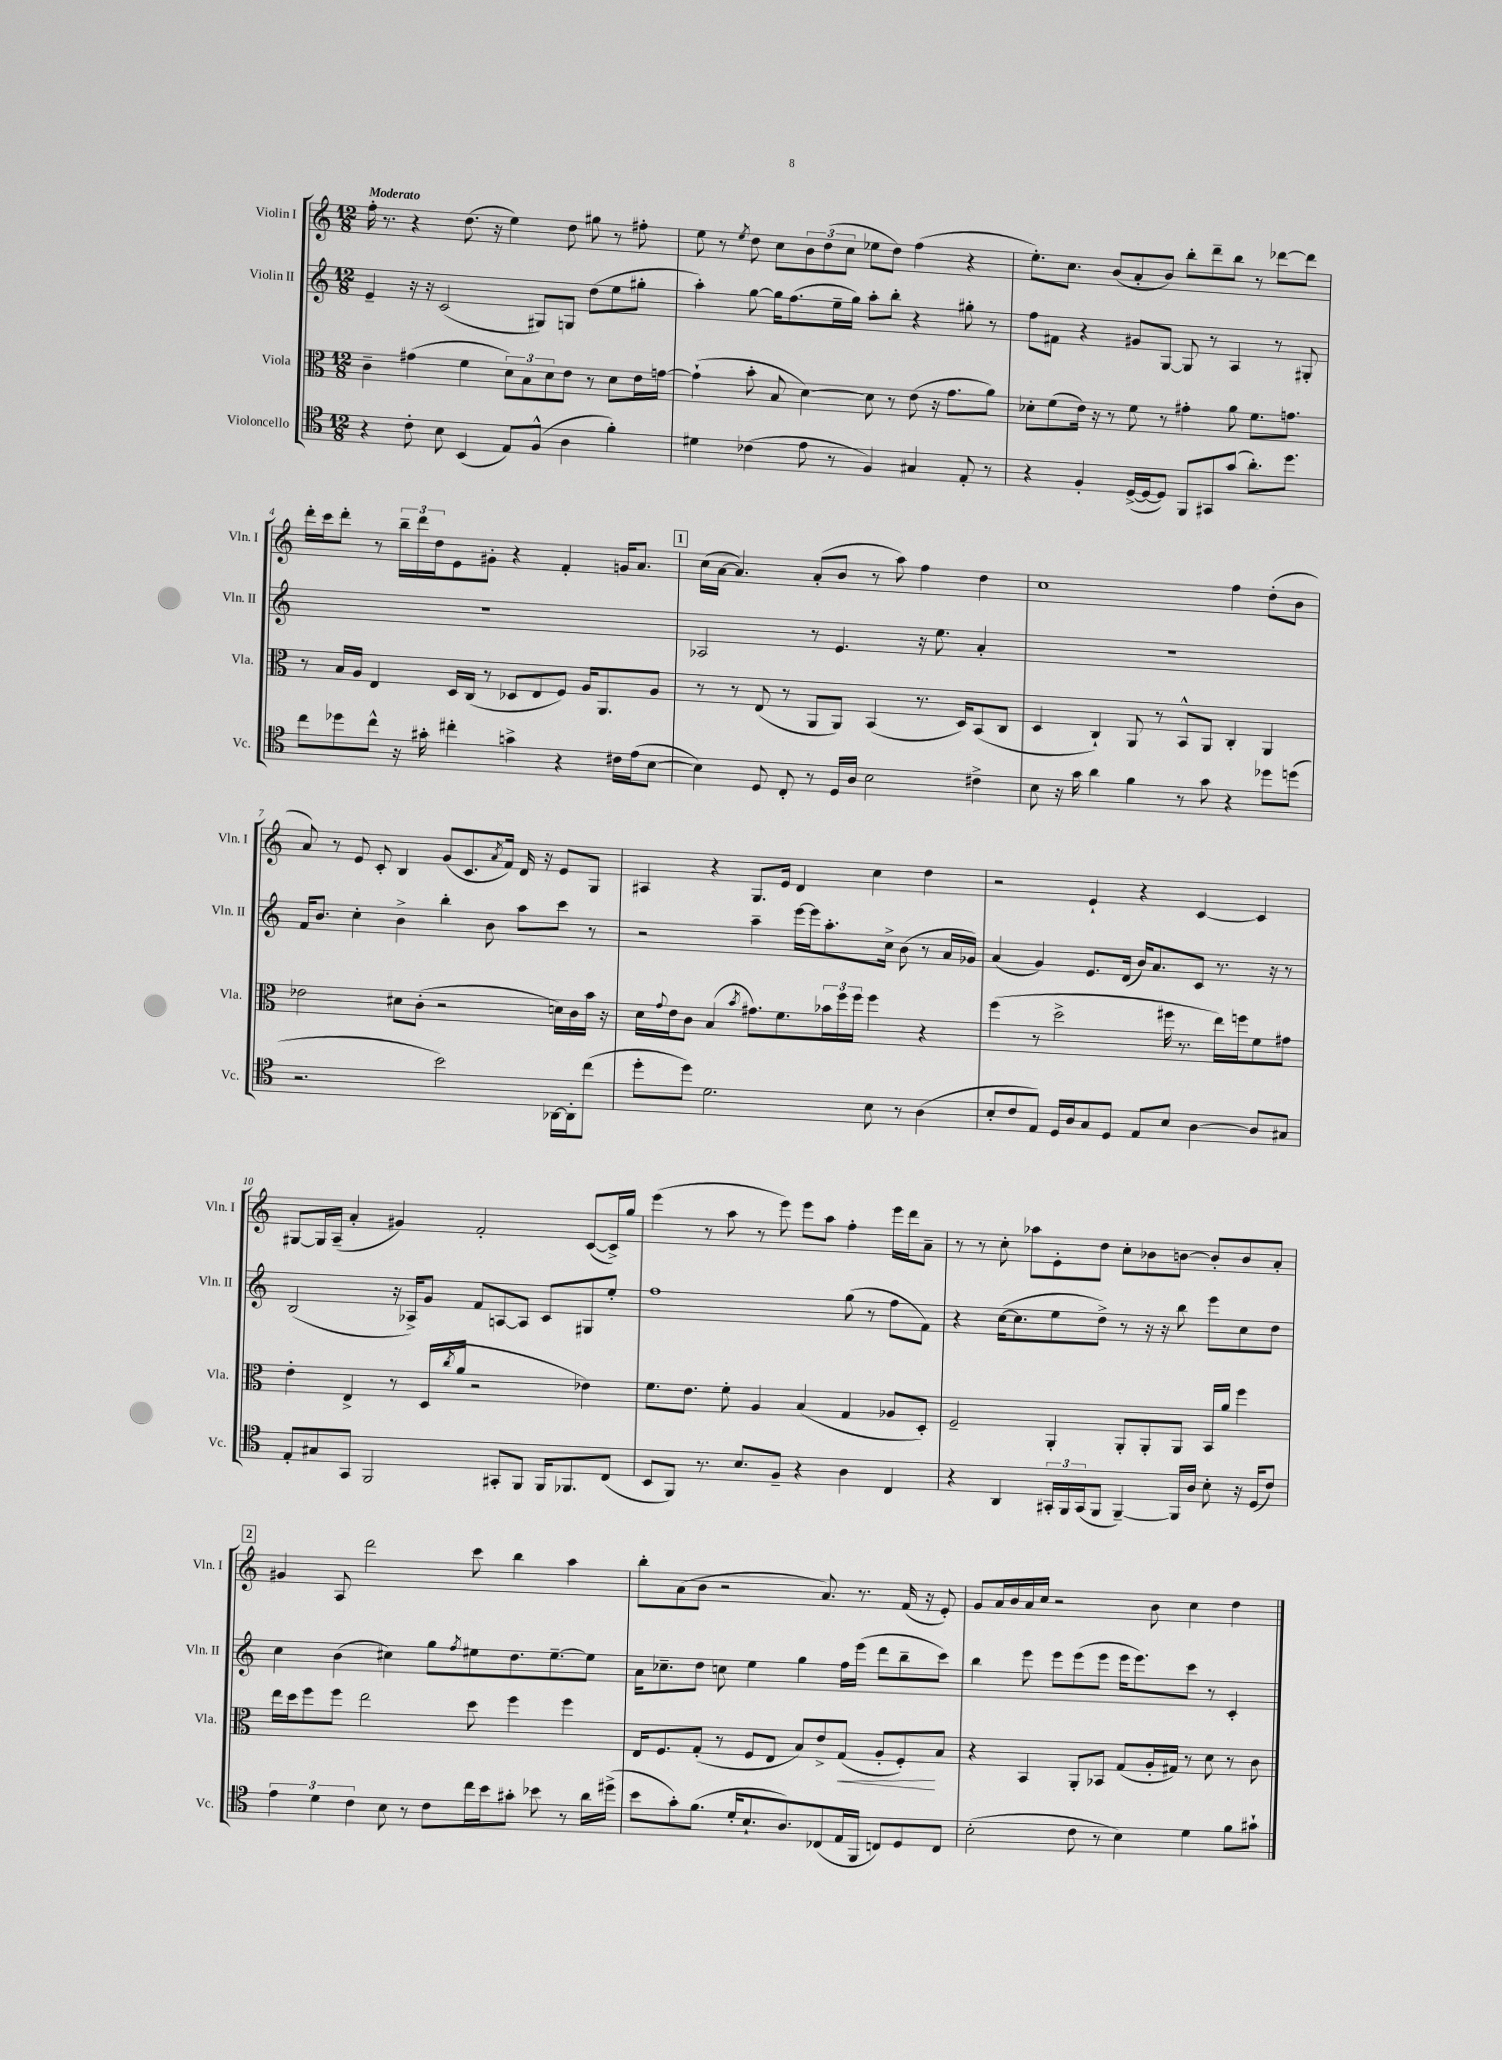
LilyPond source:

<<
\new StaffGroup <<
\new Staff = "s0" \with { instrumentName = "Violin I" shortInstrumentName = "Vln. I" } {
    \clef treble \key c \major \numericTimeSignature \time 12/8 \tempo "Moderato"
    f''16-. r8. r4 d''8.( r16 e''4) d''8 gis''8 r8 fis''8-. |
    e''8 r8 \acciaccatura { e''8 } d''8 c''8 \tuplet 3/2 { b'8 d''8( c''8 } ees''8 d''8) f''4( r4 |
    e''8.-.) c''8. b'8( a'8-. b'8) b''8-. d'''8-- b''8 r8 des'''8~ des'''8 |
    d'''16-. c'''16 d'''8-. r8 \tuplet 3/2 { b''16-- d'''16 d''16 } e'8 gis'8-. r4 f'4-. g'16 a'8. |
    \mark \markup { \box "1" } c''16( a'16~ a'4.) a'8-.( b'8 r8 a''8) f''4 d''4 |
    c''1 f''4 d''8-.( b'8 |
    a'8) r8 e'8 c'8-. b4 g'8( c'8. \acciaccatura { a'8 } f'16) d'16 r16 e'8 g8 |
    ais4 r4 g8. e'16 d'4 c''4 d''4 |
    r2 e'4-! r4 c'4~ c'4 |
    gis8~ gis16 a16--( a'4-. gis'4) f'2-. c'8~( c'16->) g''16 |
    e'''4( r8 a''8 r8 e'''8) e'''8 a''8 f''4-. e'''16 d'''16 a'8-- |
    r8 r8 c''8-. aes''8 e'8-. d''8 c''8-. bes'8 b'8~ b'8-. b'8 a'8-. |
    \mark \markup { \box "2" } gis'4 a8 d'''2 c'''8 b''4 a''4 |
    b''8-. a'8( b'8 r2 a'8.) r8. f'16( r16 e'8-.) |
    g'8 a'16 b'16 a'16 c''16 r2 b'8 c''4 d''4 \bar "|." |
}
\new Staff = "s1" \with { instrumentName = "Violin II" shortInstrumentName = "Vln. II" } {
    \clef treble \key c \major \numericTimeSignature \time 12/8
    e'4-- r16 r16 c'2( gis8) g8 d''8( e''8 gis''8-. |
    a''4-.) g''8~ g''16 f''8.( e''16-- g''16) a''8-. b''8-. r4 gis''8-. r8 |
    f''8 fis'8 r4 gis'8 g8~ g8 r8 a4 r8 gis8-. |
    R1. |
    \mark \markup { \box "1" } aes2 r8 e'4. r16 e''8. a'4-. |
    R1. |
    f'16 b'8. c''4-. b'4-> b''4-. b'8 a''8 c'''8 r8 |
    r2 a''4-- e'''16~ e'''16 a''8.-. c''16-> b'8( r8 a'16 ges'16) |
    a'4( g'4) e'8. d'16( b'16) a'8. c'8 r8. r16 r8 |
    b2( r16 aes16->) g'8 f'8 a8~ a8 c'8 gis8 e''8-. |
    f''1 g''8( r8 f''8 f'8) |
    r4 c''16~( c''8. e''8 d''8->) r8 r16 r16 b''8 e'''8 c''8 d''8 |
    \mark \markup { \box "2" } c''4 b'4( cis''4) g''8 \acciaccatura { f''8 } eis''8 d''8. eis''8.~-- eis''8 |
    a'16 ces''8.-- d''8 c''8 e''4 g''4 f''16 e'''16( d'''8 b''8-- c'''8) |
    b''4 e'''8 e'''8 e'''8( e'''8 e'''16 e'''8.) c'''8 r8 c'4-. \bar "|." |
}
\new Staff = "s2" \with { instrumentName = "Viola" shortInstrumentName = "Vla." } {
    \clef alto \key c \major \numericTimeSignature \time 12/8
    c'4-- gis'4( f'4 \tuplet 3/2 { d'8) b8 d'8 } e'8 r8 d'8 e'16 g'16~ |
    g'4-!( b'8-. b8 d'4~) d'8 r8 e'8( r16 g'8. a'8) |
    des'8-. f'8( e'16) r16 r8 f'8 r8 gis'4-. a'8 f'8. g'8. |
    r8 b16 a16 e4 d16 c16( r8 des8 e8 f8) a16 a,8. a8 |
    \mark \markup { \box "1" } r8 r8 e8( r8 a,8 a,8) b,4( r8. d16) b,8( c8 |
    d4 c4-!) a,8 r8 b,8-^ a,8 c4-. a,4 |
    ees'2 dis'8 c'8-.( r2 d'16) c'16 b'16 r16 |
    d'16 \appoggiatura { g'8 } e'16 c'8 b4( \acciaccatura { b'8 } gis'8.) f'8. \tuplet 3/2 { bes'16 f''16 f''16 } f''4 r4 |
    f''4( r8 d''2-> fis''16 r8. e''16) f''16 f'8 gis'8 |
    e'4-. e4-> r8 d16( \acciaccatura { c''8 } a'16 r2 ees'4) |
    f'8. e'8. f'8-. a4 b4( g4 aes8 d8-.) |
    f2-- a,4-. a,8-. a,8-. a,8 b,16 a'16 f''4 |
    \mark \markup { \box "2" } e''16 d''16 f''8 f''8 e''2 d''8 f''4 f''4 |
    e16 f8. g8-.( r8 f8 e8 b8) e'8-> g8\<( a8-. f8-.\!) b8 |
    r4 b,4 a,8-. bes,8 g8( a16-. gis16) r8 d'8 r8 c'8 \bar "|." |
}
\new Staff = "s3" \with { instrumentName = "Violoncello" shortInstrumentName = "Vc." } {
    \clef tenor \key c \major \numericTimeSignature \time 12/8
    r4 c'8-. b8 b,4( e8) f8-^( a4 f'4-.) |
    dis'4 ces'4( e'8 r8 f4) gis4 e8-. r8 |
    r4 f4-. d16~->( d16~ d8) f,8 gis,8 g'8( a'8.-.) d''8. |
    c''8 des''8 c''8-^ r16 gis'16-. cis''4-. g'4-> r4 cis'16 e'16( b8~ |
    \mark \markup { \box "1" } b4) d8 c8-. r8 d16 a16 b2 cis'4-> |
    b8 r16 g'16 a'4 f'4 r8 g'8 r4 des''8 d''8( |
    r2. b'2) aes,16~ aes,16-. c''8( |
    d''8-. d''8) d'2. b8 r8 a4( |
    b8-. c'8 e8) d16 a16 g8 d8 e8 b8 a4~ a8 gis8 |
    e8-. gis8 g,8 f,2 gis,8-. f,8 f,16 fes,8. c8( |
    b,8 f,8) r8. b8. f8-- r4 a4 c4 |
    r4 a,4 \tuplet 3/2 { gis,16-. f,16 gis,16( } f,8 f,4~--) f,16 a16 b8-. r16 d16( c'8) |
    \mark \markup { \box "2" } \tuplet 3/2 { e'4 d'4 c'4 } b8 r8 c'8 c''16 b'16 gis'8-. bes'8 r8 a'16 dis''16->( |
    b'8 g'8-.) f'8.( d'16-. b8.-! a8.) ces8( e16 f,16 c8) d8 c8 |
    b2-.( c'8 r8 b4) d'4 f'8 gis'8-! \bar "|." |
}
>>
>>
